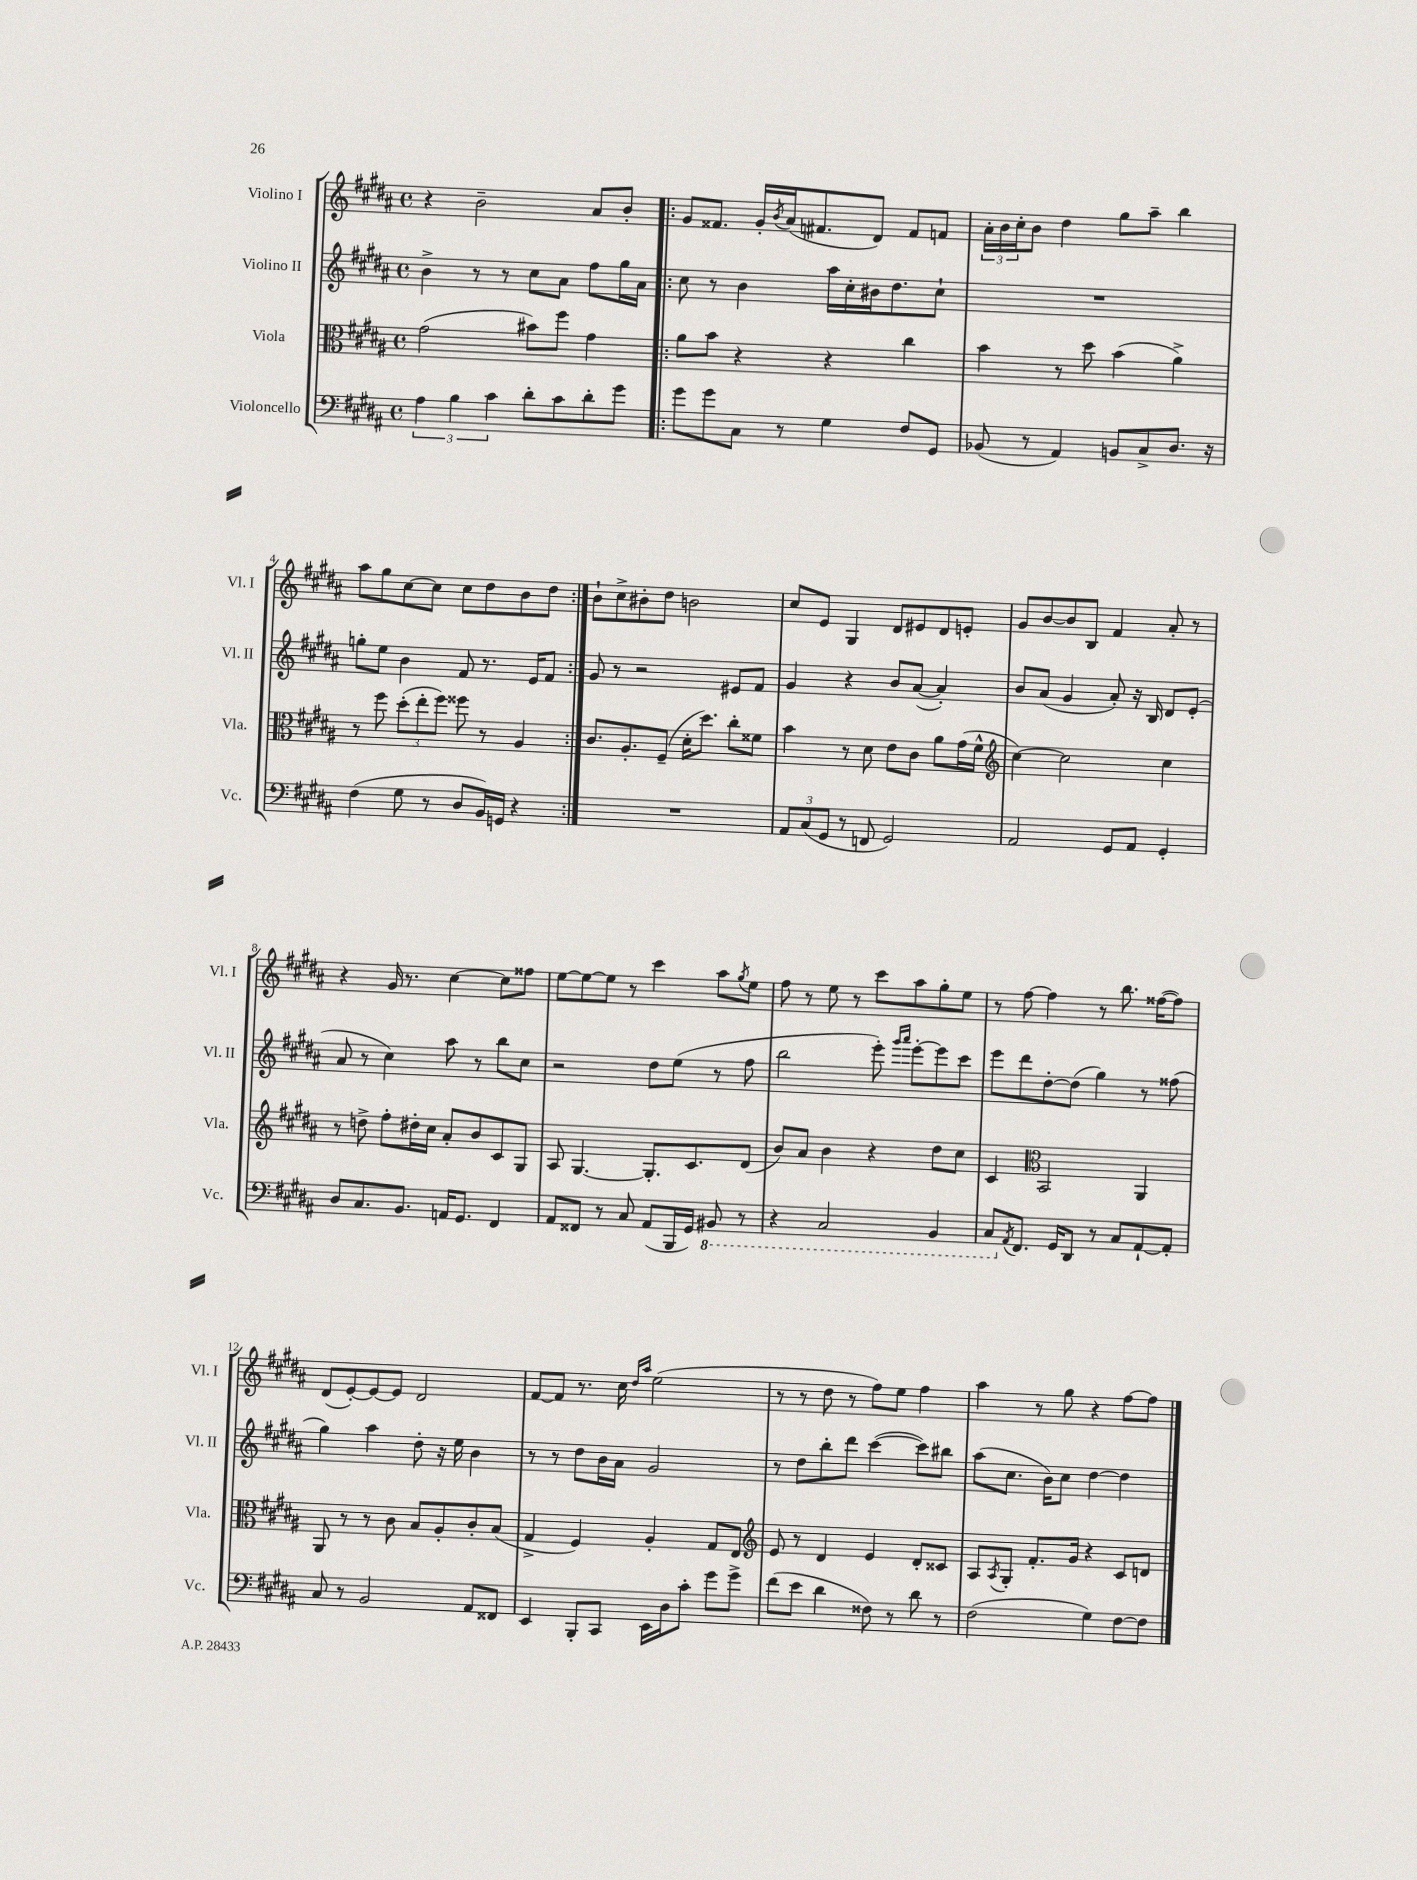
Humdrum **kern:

**kern	**kern	**kern	**kern
*staff4	*staff3	*staff2	*staff1
*clefF4	*clefC3	*clefG2	*clefG2
*k[f#c#g#d#a#]	*k[f#c#g#d#a#]	*k[f#c#g#d#a#]	*k[f#c#g#d#a#]
*M4/4	*M4/4	*M4/4	*M4/4
*met(c)	*met(c)	*met(c)	*met(c)
6A#	(2g#	4b^	4r
6B	.	.	.
.	.	8r	2b~
6c#	.	.	.
.	.	8r	.
8d#'	8b#)	8cc#	.
8c#	8ff#	8a#	.
8d#'	4g#	8ff#	8a#
8g#	.	16gg#	8b'
.	.	16a#	.
=!|:	=!|:	=!|:	=!|:
8g#	8a#	8cc#	8g#
8g#	8b	8r	8.f##
8C#	4r	4b	.
.	.	.	16g#'
.	.	.	8qb
8r	.	.	(16a#
.	.	.	8.f#
4G#	4r	16aa#	.
.	.	16cc#'	.
.	.	16b#	8d#)
.	.	8.dd#	.
8F#	4cc#	.	8f#
8GG#	.	8cc#`	8f
=	=	=	=
(8BB-	4b	1r	24a#'
.	.	.	24b
.	.	.	24cc#'
8r	.	.	8b
4AA#)	8r	.	4dd#
.	8dd#	.	.
8BB	(4b	.	8gg#
8C#^	.	.	8aa#~
8.D#	4a#^)	.	4bb
16r	.	.	.
=	=	=	=
(4F#	8r	8gg'	8aa#
.	8ff#	8ee	8gg#
8G#	(12dd#'	4b	[8cc#
.	12ee'	.	.
8r	.	.	8cc#]
.	12ff#)	.	.
8D#	8ff##	8f#	8cc#
16BB)	8r	8.r	8dd#
16GG	.	.	.
4r	4A#	.	8b
.	.	16e	.
.	.	8f#	8dd#
=:|!	=:|!	=:|!	=:|!
1r	8.c#	8g#	8b`
.	.	8r	8cc#^
.	8.A#'	.	.
.	.	2r	8b#'
.	(8F#~	.	8dd#
.	16d#'	.	2b
.	8.dd#)	.	.
.	8cc#'	8e#	.
.	8f##	8f#	.
=	=	=	=
12AA#	4b	4g#	8cc#
(12C#	.	.	.
.	.	.	8e
12GG#	.	.	.
8r	8r	4r	4G#
8FF	8d#	.	.
2GG#)	8e	8b	8d#
.	8c#	([8a#	8e#
.	8a#	4a#'])	8d#
.	(16g#	.	8e'
.	16f#^^	.	.
=	=	=	=
*	*clefG2	*	*
2AA#	[4cc#)	8b	8g#
.	.	(8a#	[8b
.	2cc#]	4g#	8b]
.	.	.	8B
8GG#	.	8a#')	4f#
8AA#	.	16r	.
.	.	16B	.
4GG#'	4cc#	8d#	8a#'
.	.	(8e'	8r
=	=	=	=
8D#	8r	8a#	4r
8.C#	8dd^	8r	.
.	8ff#'	4cc#)	16g#
8.BB	.	.	8.r
.	16dd#'	.	.
.	16cc#	.	.
16AA	8a#'	8aa#	[4cc#
8.GG#	.	.	.
.	8b	8r	.
4FF#	8c#	8bb	8cc#]
.	8G#	8cc#	8ff##
=	=	=	=
8AA#	8A#	2r	[8ee
8FF##	[4.G#	.	8ee_
8r	.	.	8ee]
8C#	.	.	8r
(8AA#	8.G#']	8dd#	4ccc#
16BBB	.	(8ee	.
16GG#)	8.c#	.	.
8BBB#	.	8r	8aa#
.	.	.	8qgg#
8r	(8d#	8ff#	8ee
=	=	=	=
4r	8b)	2bb	8ff#
.	8a#	.	8r
2CC#	4b	.	8ee
.	.	.	8r
.	4r	8eee')	8ccc#
.	.	16qqggg#	.
.	.	16qqaaa#	.
.	.	[8eee'	8aa#
4BBB	8dd#	8eee]	8gg#'
.	8cc#	8ccc#	8ee
=	=	=	=
8CC#	4c#	8eee	8r
8qAA#	.	.	.
8.FF#	.	8ddd#	[8ff#
*	*clefC3	*	*
.	2BB	[8dd#'	4ff#]
16GG#	.	.	.
8DD#	.	(8dd#]	.
8r	.	4gg#)	8r
8C#	.	.	8.bb
[8AA#`	4AA#	8r	.
.	.	.	([16ff##
8AA#']	.	(8ff##	8ff##])
=	=	=	=
8C#	8AA#	4gg#)	(8d#
8r	8r	.	[8e')
2BB	8r	4aa#	8e_
.	8c#	.	8e]
.	8B	8dd#'	2d#
.	8A#'	16r	.
.	.	16ee	.
8AA#	8c#'	4b	.
8FF##	(8B	.	.
=	=	=	=
4EE	4G#^	8r	[8f#
.	.	8r	8f#]
8BBB'	4F#)	8dd#	8.r
8CC#	.	16b	.
.	.	16a#	16cc#
.	.	.	16qqdd#
.	.	.	16qqaa#
16EE	4A#'	2g#	(2ee
16D#	.	.	.
8c#'	.	.	.
8g#	8G#	.	.
8g#^	8E	.	.
=	=	=	=
*	*clefG2	*	*
(8f#	8e	8r	8r
8e	8r	8dd#	8r
4d#	4d#	8bb'	8dd#
.	.	8ddd#	8r
8F##)	4e	([4ccc#	8ff#)
8r	.	.	8ee
8d#	8d#'	8ccc#])	4ff#
8r	8c##	8bb#	.
=	=	=	=
(2F#	8A#	(8aa#	4aa#
.	8qA#	.	.
.	8G#'	8.cc#	.
.	8.f#'	.	8r
.	.	16b)	.
.	.	8cc#	8gg#
.	16g#	.	.
4G#)	4r	[4dd#	4r
[8F#	8c#	4dd#]	[8ff#
8F#]	8d	.	8ff#]
==	==	==	==
*-	*-	*-	*-
